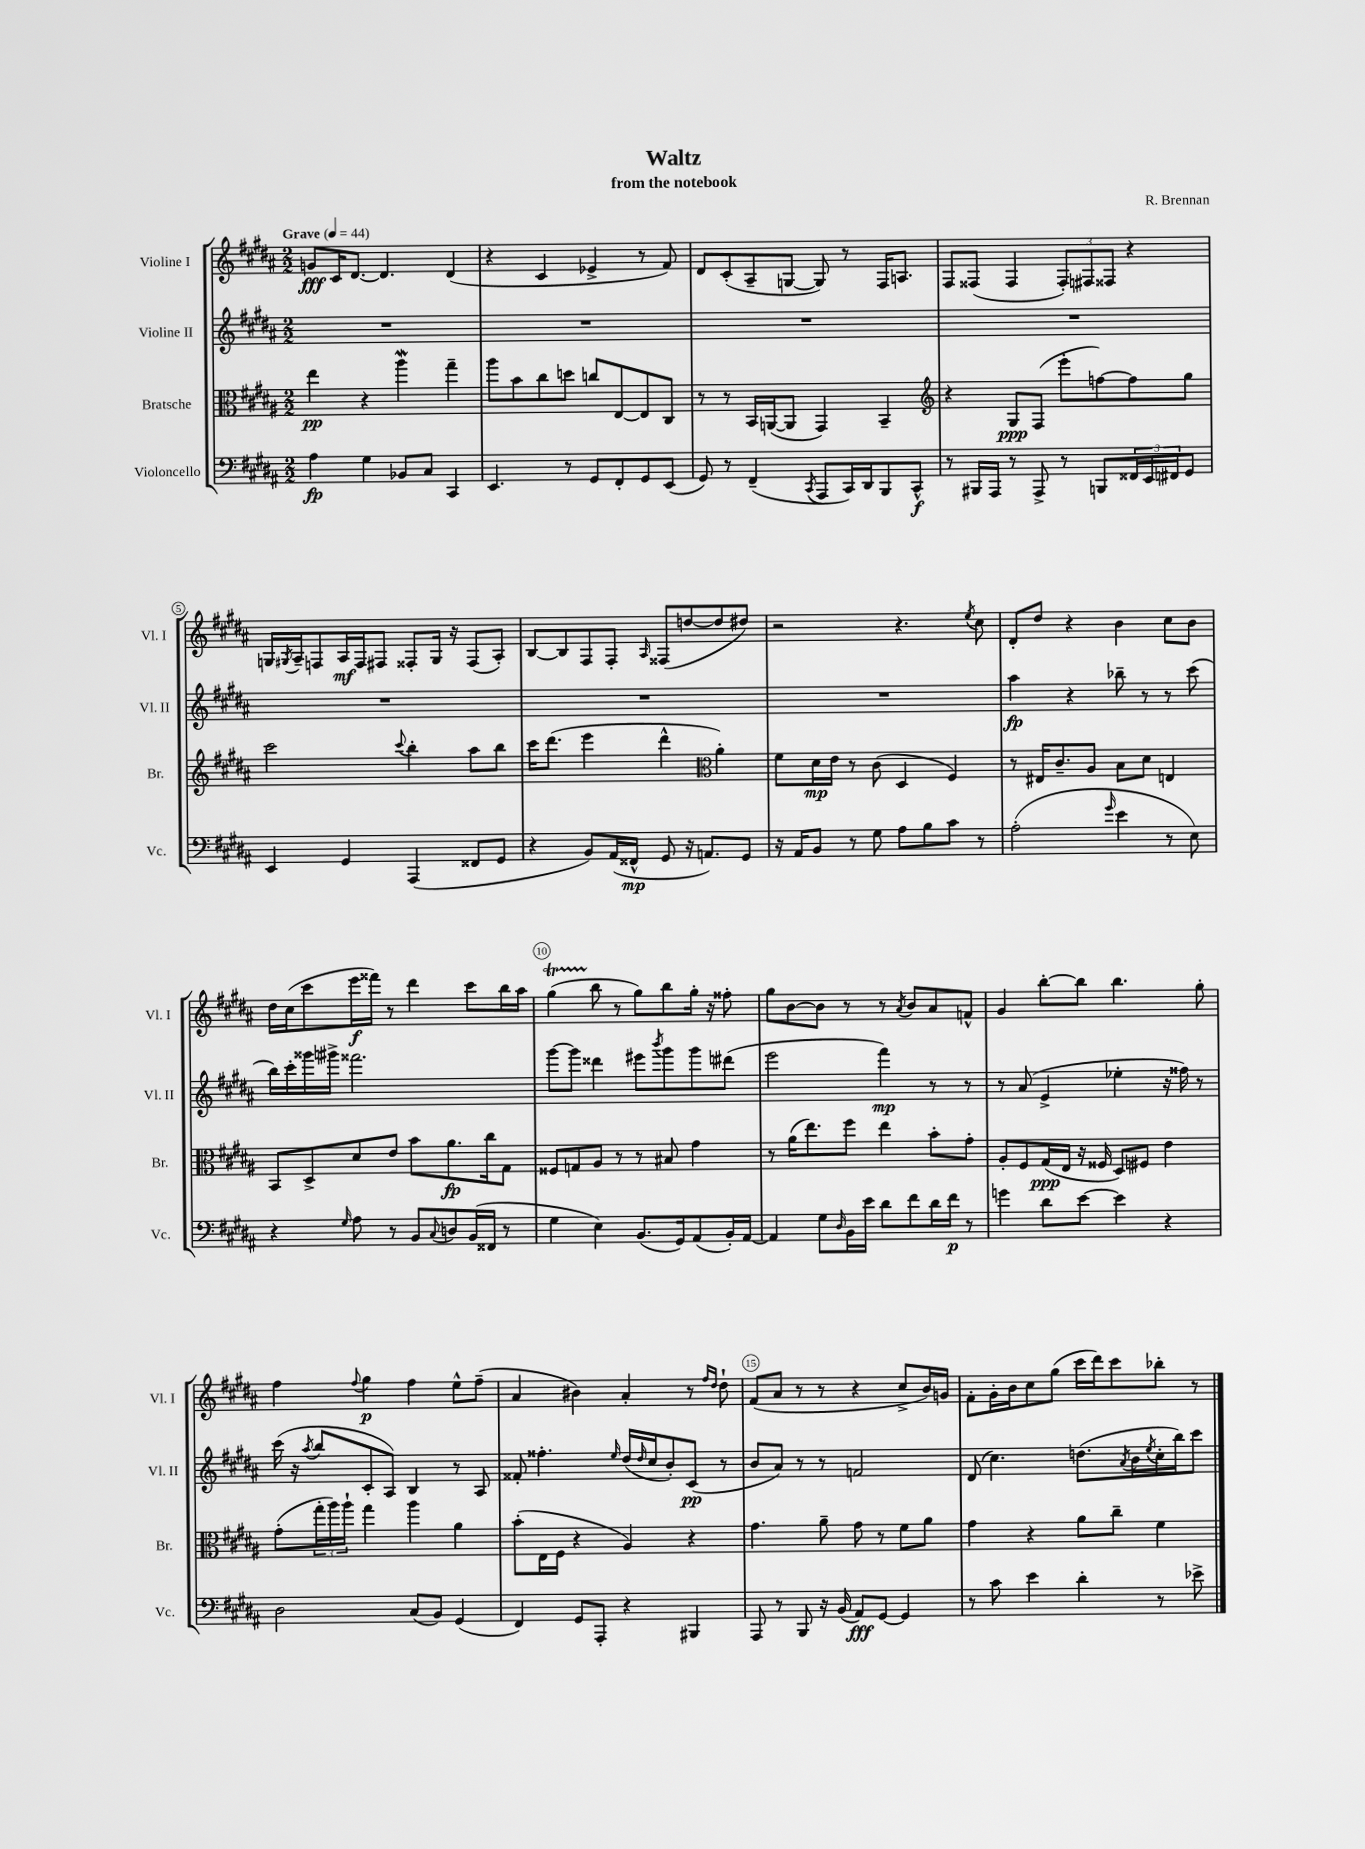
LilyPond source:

\header { title = "Waltz" composer = "R. Brennan" subtitle = "from the notebook" }
<<
\new StaffGroup <<
\new Staff = "s0" \with { instrumentName = "Violine I" shortInstrumentName = "Vl. I" } {
    \clef treble \key b \major \numericTimeSignature \time 2/2 \tempo "Grave" 4 = 44
    g'8\fff cis'16 dis'8.~ dis'4. dis'4( |
    r4 cis'4 ees'4-> r8 fis'8) |
    dis'8 cis'8-.( ais8-- g8~ g8) r8 fis16 a8. |
    fis8 fisis8( fisis4 \tuplet 3/2 { fisis8-.) fis8 fisis8 } r4 |
    g16 \acciaccatura { gis8 } ais16-- f8 ais16\mf f16 fis8 fisis8-. gis16 r16 fisis8( ais8-.) |
    b8~ b8 fis8 fis8-. \grace { ais16 } fisis8( d''8~ d''8 dis''8) |
    r2 r4. \acciaccatura { e''8 } cis''8 |
    dis'8-. dis''8 r4 b'4 cis''8 b'8 |
    dis''16 cis''16( cis'''8 e'''16\f fisis'''16) r8 dis'''4 cis'''8 b''16 ais''16 |
    gis''4\startTrillSpan( b''8\stopTrillSpan r8 gis''8) b''8 gis''16-. r16 fisis''8-. |
    gis''8 b'8~ b'8 r8 r8 \acciaccatura { ais'8 } b'8 ais'8 f'8-^ |
    gis'4 b''8~-. b''8 b''4. gis''8-. |
    fis''4 \appoggiatura { fis''8 } gis''4\p fis''4 e''8-^ fis''8--( |
    ais'4 bis'4) ais'4-. r8 \grace { fis''16 dis''16 } dis''8-! |
    fis'8( ais'8 r8 r8 r4 cis''8-> b'16) g'16 |
    fis'8-. gis'16-. b'16 cis''8 gis''8( cis'''16 dis'''16) cis'''8 bes''8-. r8 \bar "|." |
}
\new Staff = "s1" \with { instrumentName = "Violine II" shortInstrumentName = "Vl. II" } {
    \clef treble \key b \major \numericTimeSignature \time 2/2
    R1 |
    R1 |
    R1 |
    R1 |
    R1 |
    R1 |
    R1 |
    ais''4\fp r4 bes''8-- r8 r8 cis'''8( |
    b''16) cis'''16-. gisis'''16 gis'''16-> fisis'''2. |
    gis'''8~ gis'''8 disis'''4 eis'''8 \acciaccatura { b'''8 } gis'''8 gis'''8 dis'''8( |
    e'''2 fis'''4\mp) r8 r8 |
    r8 ais'8( e'4-> ees''4-. r16 fisis''16) r8 |
    cis'''16( r16 \acciaccatura { ais''8 } b''8 cis'8-. ais8) b4 r8 ais8 |
    fisis'8-. fisis''4.-. \grace { e''16 } dis''16( \grace { dis''16 } cis''16 b'8-.) cis'8\pp( r8 |
    b'8 ais'8) r8 r8 f'2 |
    dis'8( cis''4.) d''8.( \acciaccatura { ais'8 } b'16 \acciaccatura { e''8 } cis''16-. b''16) cis'''8 \bar "|." |
}
\new Staff = "s2" \with { instrumentName = "Bratsche" shortInstrumentName = "Br." } {
    \clef alto \key b \major \numericTimeSignature \time 2/2
    e''4\pp r4 ais''4\mordent gis''4-- |
    ais''8 b'8 cis''8 d''8 c''8 e8~ e8 cis8 |
    r8 r8 b,16 a,16~( a,8 gis,4) b,4-- |
    \clef treble r4 gis8\ppp fis8( e'''8-. f''8~) f''8 gis''8 |
    cis'''2 \appoggiatura { cis'''8 } b''4-. ais''8 b''8 |
    cis'''16 dis'''8.( e'''4 dis'''4-^ \clef alto ais'4-.) |
    fis'8 dis'16\mp e'16 r8 cis'8( dis4 fis4) |
    r8 eis16 cis'8.-- ais8 b8 dis'8 e4 |
    b,8 dis8-> dis'8 e'8 b'8 ais'8.\fp cis''16 gis8 |
    fisis8 g8 ais8 r8 r8 bis8 gis'4 |
    r8 ais'16( e''8.) fis''8 e''4 b'8-. gis'8-. |
    ais8-. fis8 gis16\ppp( e16 r16 fisis16 dis8) fis8 e'4 |
    gis'8-.( \tuplet 3/2 { gis''16-. ais''16) ais''16-! } gis''4 ais''4 ais'4 |
    b'8-.( e16 fis16 r4 ais4) r4 |
    gis'4. ais'8-- gis'8 r8 fis'8 ais'8 |
    gis'4 r4 ais'8 cis''8-- fis'4 \bar "|." |
}
\new Staff = "s3" \with { instrumentName = "Violoncello" shortInstrumentName = "Vc." } {
    \clef bass \key b \major \numericTimeSignature \time 2/2
    ais4\fp gis4 bes,8 cis8 cis,4 |
    e,4. r8 gis,8 fis,8-. gis,8 e,8( |
    gis,8) r8 fis,4--( \acciaccatura { cis,8 } ais,,8 cis,16) dis,16 b,,8 cis,8-^\f |
    r8 bis,,16 ais,,16 r8 ais,,8-> r8 b,,8 \tuplet 3/2 { fisis,16 e,16 fis,16 } gis,8 |
    e,4 gis,4 ais,,4( fisis,8 gis,8 |
    r4 b,8) ais,16( fisis,16-^\mp gis,8 r16 a,8.) gis,8 |
    r16 ais,16 b,8 r8 gis8 ais8 b8 cis'8 r8 |
    ais2-.( \grace { gis'16 } e'4 r8 e8) |
    r4 \grace { gis16 } ais8 r8 b,8 \appoggiatura { cis8 } d8 b,16( fisis,16 r8 |
    gis4 e4) b,8.( gis,16) ais,8( b,16-.) ais,16~ |
    ais,4 gis8 \grace { dis16 } b,16 e'16 dis'8 fis'8 dis'16 fis'16\p r8 |
    g'4 dis'8 e'8~ e'4 r4 |
    dis2 cis8( b,8) gis,4( |
    fis,4) gis,8 ais,,8-. r4 bis,,4 |
    ais,,8 r8 b,,8 r16 b,16( ais,8\fff) gis,8~ gis,4 |
    r8 cis'8 e'4 dis'4-. r8 ees'8-> \bar "|." |
}
>>
>>
\layout { \context { \Score \override BarNumber.break-visibility = ##(#f #t #t) barNumberVisibility = #(every-nth-bar-number-visible 5) \override BarNumber.stencil = #(make-stencil-circler 0.1 0.3 ly:text-interface::print) } }
